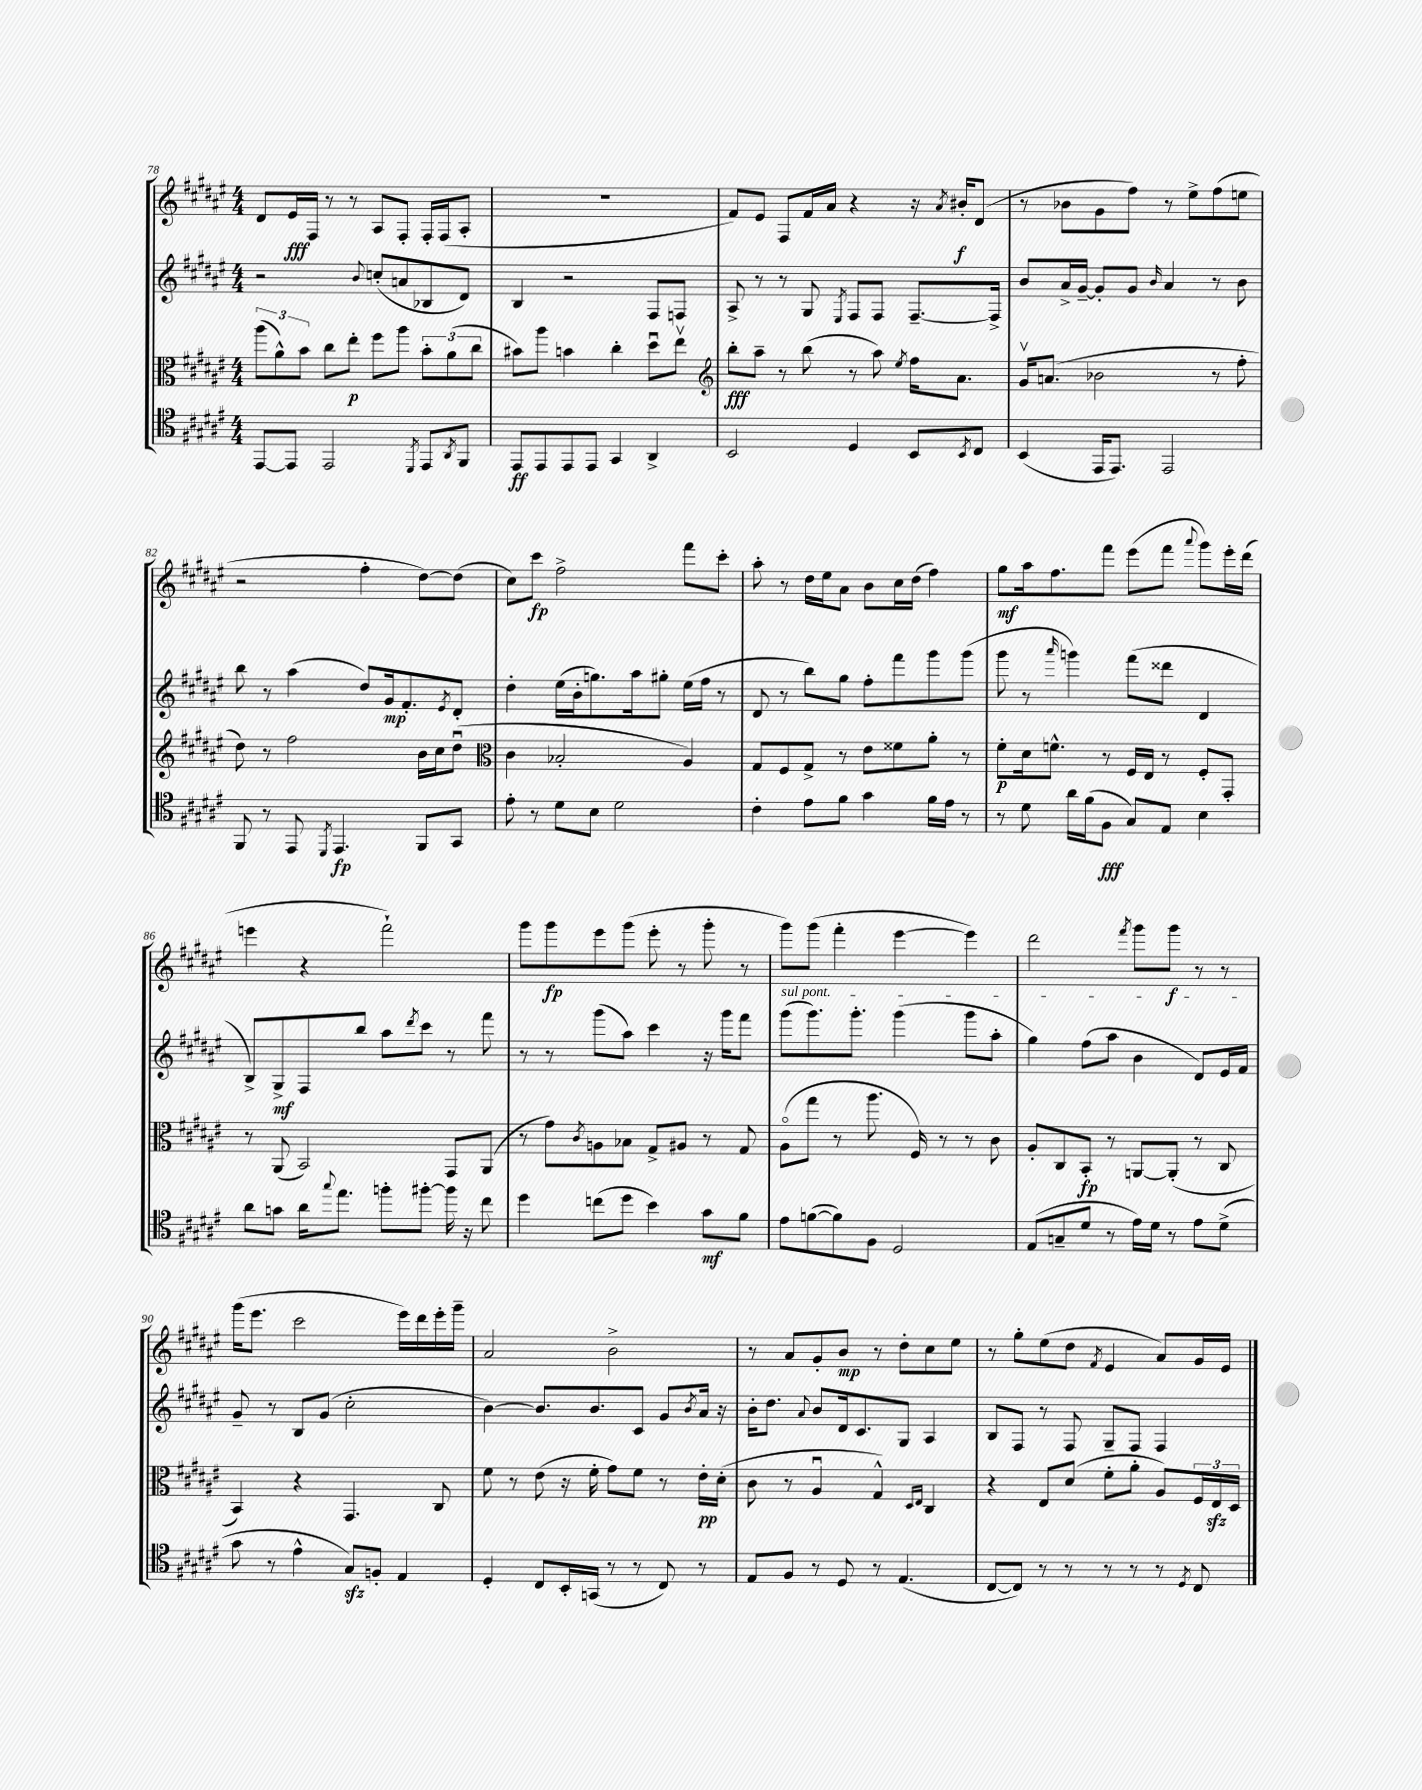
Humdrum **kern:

**kern	**dynam	**kern	**dynam	**kern	**dynam	**kern	**dynam
*part4	*part4	*part3	*part3	*part2	*part2	*part1	*part1
*staff4	*staff4	*staff3	*staff3	*staff2	*staff2	*staff1	*staff1
*clefC4	*	*clefC3	*	*clefG2	*	*clefG2	*
*k[f#c#g#d#a#e#]	*	*k[f#c#g#d#a#e#]	*	*k[f#c#g#d#a#e#]	*	*k[f#c#g#d#a#e#]	*
*M4/4	*	*M4/4	*	*M4/4	*	*M4/4	*
=78	=78	=78	=78	=78	=78	=78	=78
[8EE#/L	.	(12aa#\L	.	2r	.	8d#/L	.
.	.	12a#^^\)	.	.	.	.	.
8EE#/J]	.	.	.	.	.	16e#/L	fff
.	.	12b\J	.	.	.	.	.
.	.	.	.	.	.	16F#/JJ	.
2EE#/	.	8cc#\L	.	.	.	8r	.
.	.	8ee#'\J	p	.	.	8r	.
.	.	.	.	8qqb/	.	.	.
.	.	8ff#\L	.	(8ccn'/L	.	8A#/L	.
.	.	8aa#\J	.	8an/	.	8F#'/J	.
8qDD#/	.	.	.	.	.	.	.
8EE#/L	.	12b'\L	.	8B-X/	.	16F#'/LL	.
.	.	.	.	.	.	(16F#/J	.
.	.	(12a#\	.	.	.	.	.
8qAA#/	.	.	.	.	.	.	.
8FF#/J	.	.	.	8d#/J)	.	8A#'/J	.
.	.	12cc#\J	.	.	.	.	.
=79	=79	=79	=79	=79	=79	=79	=79
8EE#/L	ff	8b#X\L)	.	4B/	.	1r	.
8EE#/	.	8aa#\J	.	.	.	.	.
8EE#/	.	4bn\	.	2r	.	.	.
8EE#/J	.	.	.	.	.	.	.
4GG#/	.	4cc#'\	.	.	.	.	.
4AA#^/	.	8dd#u\L	.	8F#/L	.	.	.
.	.	8ee#v\J	.	8Fn/J	.	.	.
=80	=80	=80	=80	=80	=80	=80	=80
*	*	*clefG2	*	*	*	*	*
2BB/	.	8bb'\L	fff	8A#^/	.	8f#/L)	.
.	.	8aa#~\J	.	8r	.	8e#/J	.
.	.	8r	.	8r	.	8F#/L	.
.	.	(8bb\	.	8G#/	.	16f#/L	.
.	.	.	.	.	.	16a#/JJ	.
.	.	.	.	8qE#/	.	.	.
4D#/	.	8r	.	8F#/L	.	4r	.
.	.	8aa#\)	.	8F#/J	.	.	.
.	.	8qee#/	.	.	.	.	.
8BB/L	.	16ff#\KL	.	[8.F#~/L	.	16r	.
.	.	.	.	.	.	8qa#/	.
.	.	8.a#\J	.	.	.	16b#X'/KL	f
8qBB/	.	.	.	.	.	.	.
8C#/J	.	.	.	.	.	(8d#/J	.
.	.	.	.	16F#^/Jk]	.	.	.
=81	=81	=81	=81	=81	=81	=81	=81
(4BB/	.	16g#v/KL	.	8b/L	.	8r	.
.	.	(8.an/J	.	.	.	.	.
.	.	.	.	16a#^/L	.	8b-X\L	.
.	.	.	.	[16g#~/JJ	.	.	.
16EE#/KL	.	2b-X\	.	8g#'/L]	.	8g#\	.
8.EE#/J)	.	.	.	.	.	.	.
.	.	.	.	8g#/J	.	8ff#\J)	.
.	.	.	.	16qqb/	.	.	.
2EE#/	.	.	.	4a#/	.	8r	.
.	.	.	.	.	.	8ee#^\L	.
.	.	8r	.	8r	.	(8ff#\	.
.	.	8ff#'\	.	8b\	.	8een\J	.
!!LO:LB:g=z
=82	=82	=82	=82	=82	=82	=82	=82
8FF#/	.	8dd#\)	.	8bb\	.	2r	.
8r	.	8r	.	8r	.	.	.
8EE#/	.	2ff#\	.	(4aa#\	.	.	.
8qDD#/	.	.	.	.	.	.	.
4.EE#/	fp	.	.	.	.	.	.
.	.	.	.	8dd#/L)	.	4ff#'\	.
.	.	.	.	16g#/k	mp	.	.
.	.	.	.	8.f#'/	.	.	.
8FF#/L	.	16b\LL	.	.	.	[8dd#\L)	.
.	.	16cc#\J	.	.	.	.	.
.	.	.	.	8qe#/	.	.	.
8GG#/J	.	(8dd#u\J	.	8d#'/J	.	(8dd#\J]	.
=83	=83	=83	=83	=83	=83	=83	=83
*	*	*clefC3	*	*	*	*	*
8e#'\	.	4c#\	.	4dd#'\	.	8cc#\L)	.
8r	.	.	.	.	.	8ccc#\J	fp
8d#\L	.	2B-X'/	.	(16ee#\LL	.	2ff#^\	.
.	.	.	.	16b'\J	.	.	.
8B\J	.	.	.	8.ggn\)	.	.	.
2d#\	.	.	.	.	.	.	.
.	.	.	.	16aa#\k	.	.	.
.	.	.	.	8gg#X'\J	.	.	.
.	.	4A#/)	.	(16ee#\LL	.	8fff#\L	.
.	.	.	.	16ff#\JJ	.	.	.
.	.	.	.	8r	.	8ccc#'\J	.
=84	=84	=84	=84	=84	=84	=84	=84
4c#'\	.	8G#/L	.	8d#/	.	8aa#'\	.
.	.	8F#/	.	8r	.	8r	.
8e#\L	.	8G#^/J	.	8bb\L)	.	16dd#\LL	.
.	.	.	.	.	.	16ee#\J	.
8f#\J	.	8r	.	8gg#\J	.	8a#\J	.
4g#\	.	8e#\L	.	8ff#'\L	.	8b\L	.
.	.	8f##X\	.	8fff#\	.	16cc#\L	.
.	.	.	.	.	.	(16dd#\JJ	.
16f#\LL	.	8a#'\J	.	8ggg#\	.	4ff#\)	.
16e#\JJ	.	.	.	.	.	.	.
8r	.	8r	.	(8ggg#\J	.	.	.
=85	=85	=85	=85	=85	=85	=85	=85
8r	.	8f#'\L	p	8ggg#\	.	8gg#\L	mf
8d#\	.	16d#\k	.	8r	.	16aa#\k	.
.	.	8.fn^^\J	.	.	.	8.ff#\	.
.	.	.	.	16qqaaa#/	.	.	.
16a#\LL	.	.	.	4gggn\)	.	.	.
(16f#\J	.	.	.	.	.	.	.
8F#\J	fff	8r	.	.	.	8fff#\J	.
8G#/L)	.	16F#/LL	.	(8fff#\L	.	(8eee#\L	.
.	.	16E#/JJ	.	.	.	.	.
8E#/J	.	8r	.	8ddd##X\J	.	8fff#\J	.
.	.	.	.	.	.	8qqaaa#/	.
4B\	.	8F#'/L	.	4d#/	.	8ggg#\L)	.
.	.	8GG#'/J	.	.	.	16eee#'\L	.
.	.	.	.	.	.	(16ddd#\JJ	.
!!LO:LB:g=z
=86	=86	=86	=86	=86	=86	=86	=86
8a#\L	.	8r	.	8B^/L)	.	4eeen\	.
8gn\J	.	(8AA#/	.	8G#^/	mf	.	.
16a#\KL	.	2BB/)	.	8F#/	.	4r	.
8qqgg#/	.	.	.	.	.	.	.
8.ee#\J	.	.	.	.	.	.	.
.	.	.	.	8bb/J	.	.	.
8ffn'\L	.	.	.	8aa#\L	.	2fff#`\)	.
.	.	.	.	8qddd#/	.	.	.
[8ff#X'\J	.	.	.	8ccc#\J	.	.	.
16ff#\]	.	8GG#/L	.	8r	.	.	.
16r	.	.	.	.	.	.	.
8cc#\	.	(8AA#/J	.	8fff#\	.	.	.
=87	=87	=87	=87	=87	=87	=87	=87
4dd#\	.	8r	.	8r	.	8ggg#\L	.
.	.	8g#\L)	.	8r	.	8ggg#\	fp
.	.	8qc#/	.	.	.	.	.
(8ccn\L	.	8An\	.	(8ggg#\L	.	8eee#\	.
8dd#\J	.	8B-X\J	.	8aa#\J)	.	(8ggg#\J	.
4b\)	.	8G#^/L	.	4ccc#\	.	8eee#'\	.
.	.	8A#X/J	.	.	.	8r	.
8g#\L	mf	8r	.	16r	.	8ggg#'\	.
.	.	.	.	16ggg#\KL	.	.	.
8f#\J	.	8G#/	.	8fff#\J	.	8r	.
=88	=88	=88	=88	=88	=88	=88	=88
!	!	!	!	!LO:TX:a:i:t=sul pont.	!	!	!
8e#\L	.	(8A#\L	.	(8ggg#\L	.	8ggg#\L)	.
([8fn\	.	8gg#\J	.	8.ggg#\)	.	(8ggg#\J	.
8f\])	.	8r	.	.	.	4fff#'\	.
.	.	.	.	8.ggg#'\J	.	.	.
8F#\J	.	8.aa#\	.	.	.	.	.
2D#/	.	.	.	(4ggg#\	.	[4eee#\	.
.	.	16F#/)	.	.	.	.	.
.	.	8r	.	.	.	.	.
.	.	8r	.	8ggg#\L	.	4eee#\])	.
.	.	8c#\	.	8aa#'\J	.	.	.
=89	=89	=89	=89	=89	=89	=89	=89
(8E#/L	.	8A#'/L	.	4gg#\)	.	2ddd#\	.
8Gn~/	.	8C#/	.	.	.	.	.
8d#/J	.	8BB'/J	fp	(8ff#\L	.	.	.
8r	.	8r	.	8aa#\J	.	.	.
.	.	.	.	.	.	8qfff#/	.
16e#\LL)	.	[8AAn/L	.	4b\	.	8ggg#\L	.
16d#\JJ	.	.	.	.	.	.	.
8r	.	(8AA'/J]	.	.	.	8ggg#\J	f
8e#\L	.	8r	.	8d#/L)	.	8r	.
(8d#^\J	.	8C#/	.	16e#/L	.	8r	.
.	.	.	.	16f#/JJ	.	.	.
!!LO:LB:g=z
=90	=90	=90	=90	=90	=90	=90	=90
8g#\	.	4BB/)	.	8g#~/	.	(16ggg#\KL	.
.	.	.	.	.	.	8.eee#\J	.
8r	.	.	.	8r	.	.	.
4e#^^\	.	4r	.	8B/L	.	2ccc#\	.
.	.	.	.	(8g#/J	.	.	.
8G#zz/L)	.	4.GG#/	.	2cc#'\	.	.	.
8Fn'/J	.	.	.	.	.	.	.
4E#/	.	.	.	.	.	16eee#\LL)	.
.	.	.	.	.	.	16ddd#\	.
.	.	8C#/	.	.	.	16eee#'\	.
.	.	.	.	.	.	16ggg#~\JJ	.
=91	=91	=91	=91	=91	=91	=91	=91
4D#'/	.	8f#\	.	[4b\)	.	2a#/	.
.	.	8r	.	.	.	.	.
8C#/L	.	(8e#\	.	8.b/L]	.	.	.
16BB'/L	.	16r	.	.	.	.	.
(16GGn/JJ	.	16f#'\	.	8.b/	.	.	.
8r	.	8g#\L)	.	.	.	2b^\	.
8r	.	8f#\J	.	8c#/J	.	.	.
8C#/)	.	8r	.	8g#/L	.	.	.
.	.	.	.	8qb/	.	.	.
8r	.	16e#'\LL	pp	16a#/Jk	.	.	.
.	.	(16d#'\JJ	.	16r	.	.	.
=92	=92	=92	=92	=92	=92	=92	=92
8E#/L	.	8c#\	.	16b'\KL	.	8r	.
.	.	.	.	8.dd#\J	.	.	.
8F#/J	.	8r	.	.	.	8a#/L	.
.	.	.	.	8qqa#/	.	.	.
8r	.	4A#u/	.	8b/L	.	8g#'/	.
8D#/	.	.	.	16d#/k	.	8b/J	mp
.	.	.	.	8.c#/	.	.	.
8r	.	4G#^^/)	.	.	.	8r	.
(4.E#/	.	.	.	8G#/J	.	8dd#'\L	.
.	.	16qqD#/LL	.	.	.	.	.
.	.	16qqE#/JJ	.	.	.	.	.
.	.	4C#/	.	4A#/	.	8cc#\	.
.	.	.	.	.	.	8ee#\J	.
=93	=93	=93	=93	=93	=93	=93	=93
[8C#/L	.	4r	.	8B/L	.	8r	.
8C#/J])	.	.	.	8F#/J	.	8gg#'\L	.
8r	.	8E#/L	.	8r	.	(8ee#\	.
8r	.	(8d#/J	.	8F#/	.	8dd#\J	.
.	.	.	.	.	.	8qf#/	.
8r	.	8f#'\L	.	8G#~/L	.	4e#/	.
8r	.	8a#'\J	.	8F#/J	.	.	.
8r	.	8A#/L)	.	4F#/	.	8a#/L)	.
8qD#/	.	.	.	.	.	.	.
8C#/	.	24F#/L	.	.	.	16g#/L	.
.	.	24E#zz/	.	.	.	.	.
.	.	.	.	.	.	16e#/JJ	.
.	.	24D#/JJ	.	.	.	.	.
==	==	==	==	==	==	==	==
*-	*-	*-	*-	*-	*-	*-	*-
